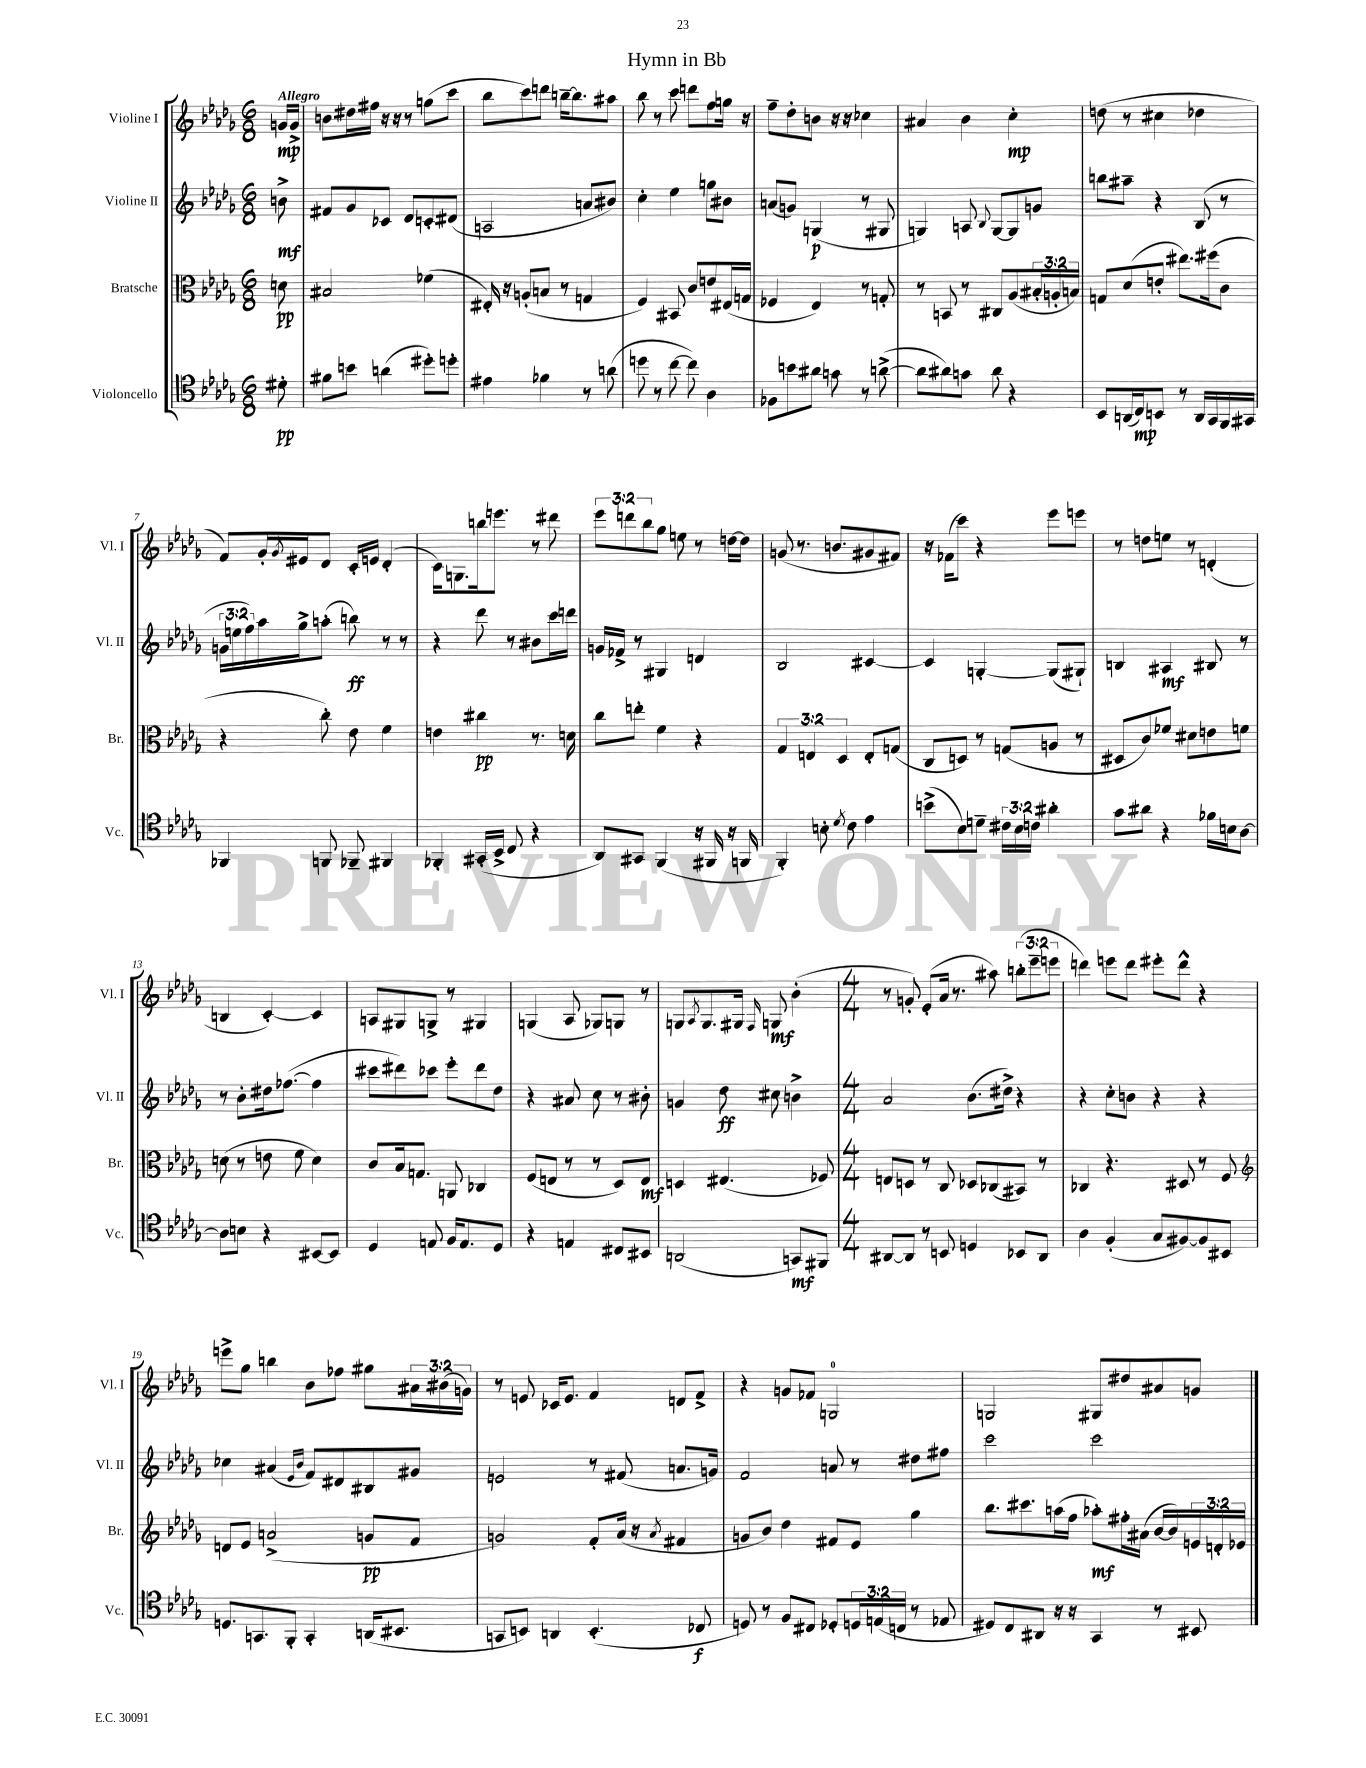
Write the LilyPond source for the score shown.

\header { title = "Hymn in Bb" }
<<
\new StaffGroup <<
\new Staff = "s0" \with { instrumentName = "Violine I" shortInstrumentName = "Vl. I" } {
    \clef treble \key des \major \numericTimeSignature \time 6/8 \override Staff.TupletNumber.text = #tuplet-number::calc-fraction-text \partial 8 \tempo "Allegro"
    g'16\mp g'16-> |
    b'8 dis''16 fis''16 r16 r16 r8 g''8( c'''8 |
    bes''8 c'''8) d'''8 b''16~-- b''8. ais''8 |
    bes''8 r8 c'''8 d'''8 f''8 g''16 r16 |
    f''8-- des''8-. b'8 r16 r16 ces''4 |
    ais'4 bes'4 c''4-.\mp |
    d''8( r8 cis''4 des''4 |
    f'8) ges'16-. \acciaccatura { ges'8 } eis'16 des'8 c'16-. e'16 des'4-.( |
    c'16) g8. b''16 e'''8. r8 dis'''8 |
    \tuplet 3/2 { ees'''8 d'''8 bes''8 } ges''8 e''8 r8 d''16~ d''16 |
    g'8( r8. b'8. gis'8 fis'8) |
    r16 fes'16( c'''8) r4 ees'''8 e'''8 |
    r8 d''8 e''8 r8 d'4-.( |
    b4 c'4~-.) c'4 |
    a8 gis8 g8-> r8 gis4 |
    g4( aes8 ges8) g8 r8 |
    g8 \acciaccatura { aes8 } g8. gis16 \grace { f16 } g8\mf bes'4-.( |
    \numericTimeSignature \time 4/4 r8 g'8-.) ees'8-.( aes'16 r8. ais''8) \tuplet 3/2 { b''8-.( ees'''8-- e'''8 } |
    d'''4) e'''8 d'''8 eis'''8-. d'''8-^ r4 |
    e'''8-> ges''8 b''4 bes'8 fes''8 gis''8 \tuplet 3/2 { ais'16 bis'16( g'16) } |
    r8 e'8 ces'16 e'8. f'4 d'8 f'8-> |
    r4 g'8 fes'8 g2-0 |
    g2 gis8 dis''8 ais'8 g'8 \bar "|." |
}
\new Staff = "s1" \with { instrumentName = "Violine II" shortInstrumentName = "Vl. II" } {
    \clef treble \key des \major \numericTimeSignature \time 6/8 \override Staff.TupletNumber.text = #tuplet-number::calc-fraction-text \partial 8
    b'8->\mf |
    fis'8 ges'8 ces'8 des'8 c'8-. dis'8( |
    a2 a'8 bis'8) |
    c''4-. ees''4 g''8 bis'8 |
    a'8( g'8) g4\p( r8 gis8 |
    g4) a8 \appoggiatura { bes8 } g8~ g8 g'8 |
    b''8 ais''8-- r4 bes8( r8 |
    \tuplet 3/2 { g'16 e''16 f''16) } aes''16 ges''16-> a''8-.( b''8\ff) r8 r8 |
    r4 des'''8 r8 bis'8 c'''16 d'''16 |
    g'16 fes'16-> r8 gis4 d'4 |
    bes2 cis'4~ |
    cis'4 g4~-. g8( gis8-!) |
    b4 ais4\mf bis8 r8 |
    r8 bes'8-. dis''16 fes''8.~( fes''4 |
    cis'''8 dis'''8) ces'''8 ees'''8-. dis'''8 des''8 |
    r4 ais'8 c''8 r8 bis'8-. |
    g'4 des''8\ff cis''8 b'4-> |
    \numericTimeSignature \time 4/4 aes'2 bes'8.( dis''16->) r4 |
    r4 c''8-. b'8 r4 r4 |
    ces''4 ais'4( \grace { ees'16 bes'16 } f'8) dis'8 bis8 gis'8 |
    e'2 r8 fis'8( a'8. g'16) |
    f'2 a'8 r8 dis''8 fis''8 |
    c'''2 c'''2 \bar "|." |
}
\new Staff = "s2" \with { instrumentName = "Bratsche" shortInstrumentName = "Br." } {
    \clef alto \key des \major \numericTimeSignature \time 6/8 \override Staff.TupletNumber.text = #tuplet-number::calc-fraction-text \partial 8
    d'8\pp |
    bis2 fes'4( |
    eis16-.) r16 a8-.( b8 r8 g4 |
    f4) bis,8 c'8 e'8 eis16( g16 |
    fes4 ees4) r8 g8-. |
    r8 b,8 r8 cis8 aes8( \tuplet 3/2 { bis16-. a16-. b16) } |
    g8 des'8( e'8-. eis''8.) fis''16( c'8 |
    r4 c''8-.) ees'8 f'4 |
    e'4 cis''4\pp r8. d'16 |
    c''8 e''8-. f'4 r4 |
    \tuplet 3/2 { ges4 e4 des4 } e8-. g8( |
    c8 d8) r8 g8( a8 r8 |
    dis8 c'8) fes'8 dis'8 e'8 f'8 |
    d'8( r8 e'8 f'8 d'4) |
    c'8 bes16 g8. a,8 ces4 |
    f8( e8 r8 r8 des8) e8\mf |
    d4 eis4.( fes8) |
    \numericTimeSignature \time 4/4 e8 d8 r8 c8 des8 ces8( bis,8) r8 |
    ces4 r4. dis8 r8 f8 |
    \clef treble d'8 ees'8 a'2->( g'8\pp f'8 |
    g'2) f'8-. aes'16( r16 \acciaccatura { aes'8 } fis'4 |
    g'8 bes'8) des''4 fis'8 ees'8 ges''4 |
    bes''8. cis'''8. a''16( f''16 aes''8-.\mf) fis''16-. ais'16( bes'16~ bes'16) \tuplet 3/2 { e'16 d'16-. ees'16 } \bar "|." |
}
\new Staff = "s3" \with { instrumentName = "Violoncello" shortInstrumentName = "Vc." } {
    \clef tenor \key des \major \numericTimeSignature \time 6/8 \override Staff.TupletNumber.text = #tuplet-number::calc-fraction-text \partial 8
    dis'8-.\pp |
    fis'8 b'8 a'4( dis''8-.) d''8-. |
    eis'4 fes'4 r8 a'8( |
    d''8 r8 c''8~ c''8) aes4 |
    fes8 b'8 ais'8 g'8 r8 a'8~->( |
    a'8 ais'8) g'8 ais'8 r4 |
    bes,8 a,16( c16\mp) b,8 r8 a,16 ges,16 f,16 gis,16 |
    fes,4 f,8 fes,8-- fis,4 |
    fes,4-. gis,16-.( bes,16-> c8 r4 |
    aes,8) gis,8 f,4( r16 fis,16 r16 f,16 |
    f,4-.) b8-. \acciaccatura { des'8 } c'8 ees'4 |
    b'8->( bes8) d'8-- \tuplet 3/2 { cis'16 bes16 c'16 } ais'4-. |
    ges'8 ais'8 r4 fes'16 b16 aes8~ |
    aes8 b8 r4 bis,8~ bis,8 |
    des4 e8 f16 e8. des8 |
    r4 e4 cis8 bis,8 |
    a,2( g,8\mf) fis,8 |
    \numericTimeSignature \time 4/4 ais,8~ ais,8 r8 b,8 d4 bes,8 ais,8 |
    aes4 f4-.( ges8 fis8~) fis8 bis,8 |
    d8. g,8. f,8-. g,4-. a,16( bis,8. |
    g,8 b,8) a,4 b,4.-.( ces8\f |
    d8) r8 f8 cis8 des8-. \tuplet 3/2 { d16 e16( c16 } r8 ees8 |
    dis8) c8 ais,8 r16 r16 ges,4 r8 bis,8 \bar "|." |
}
>>
>>
